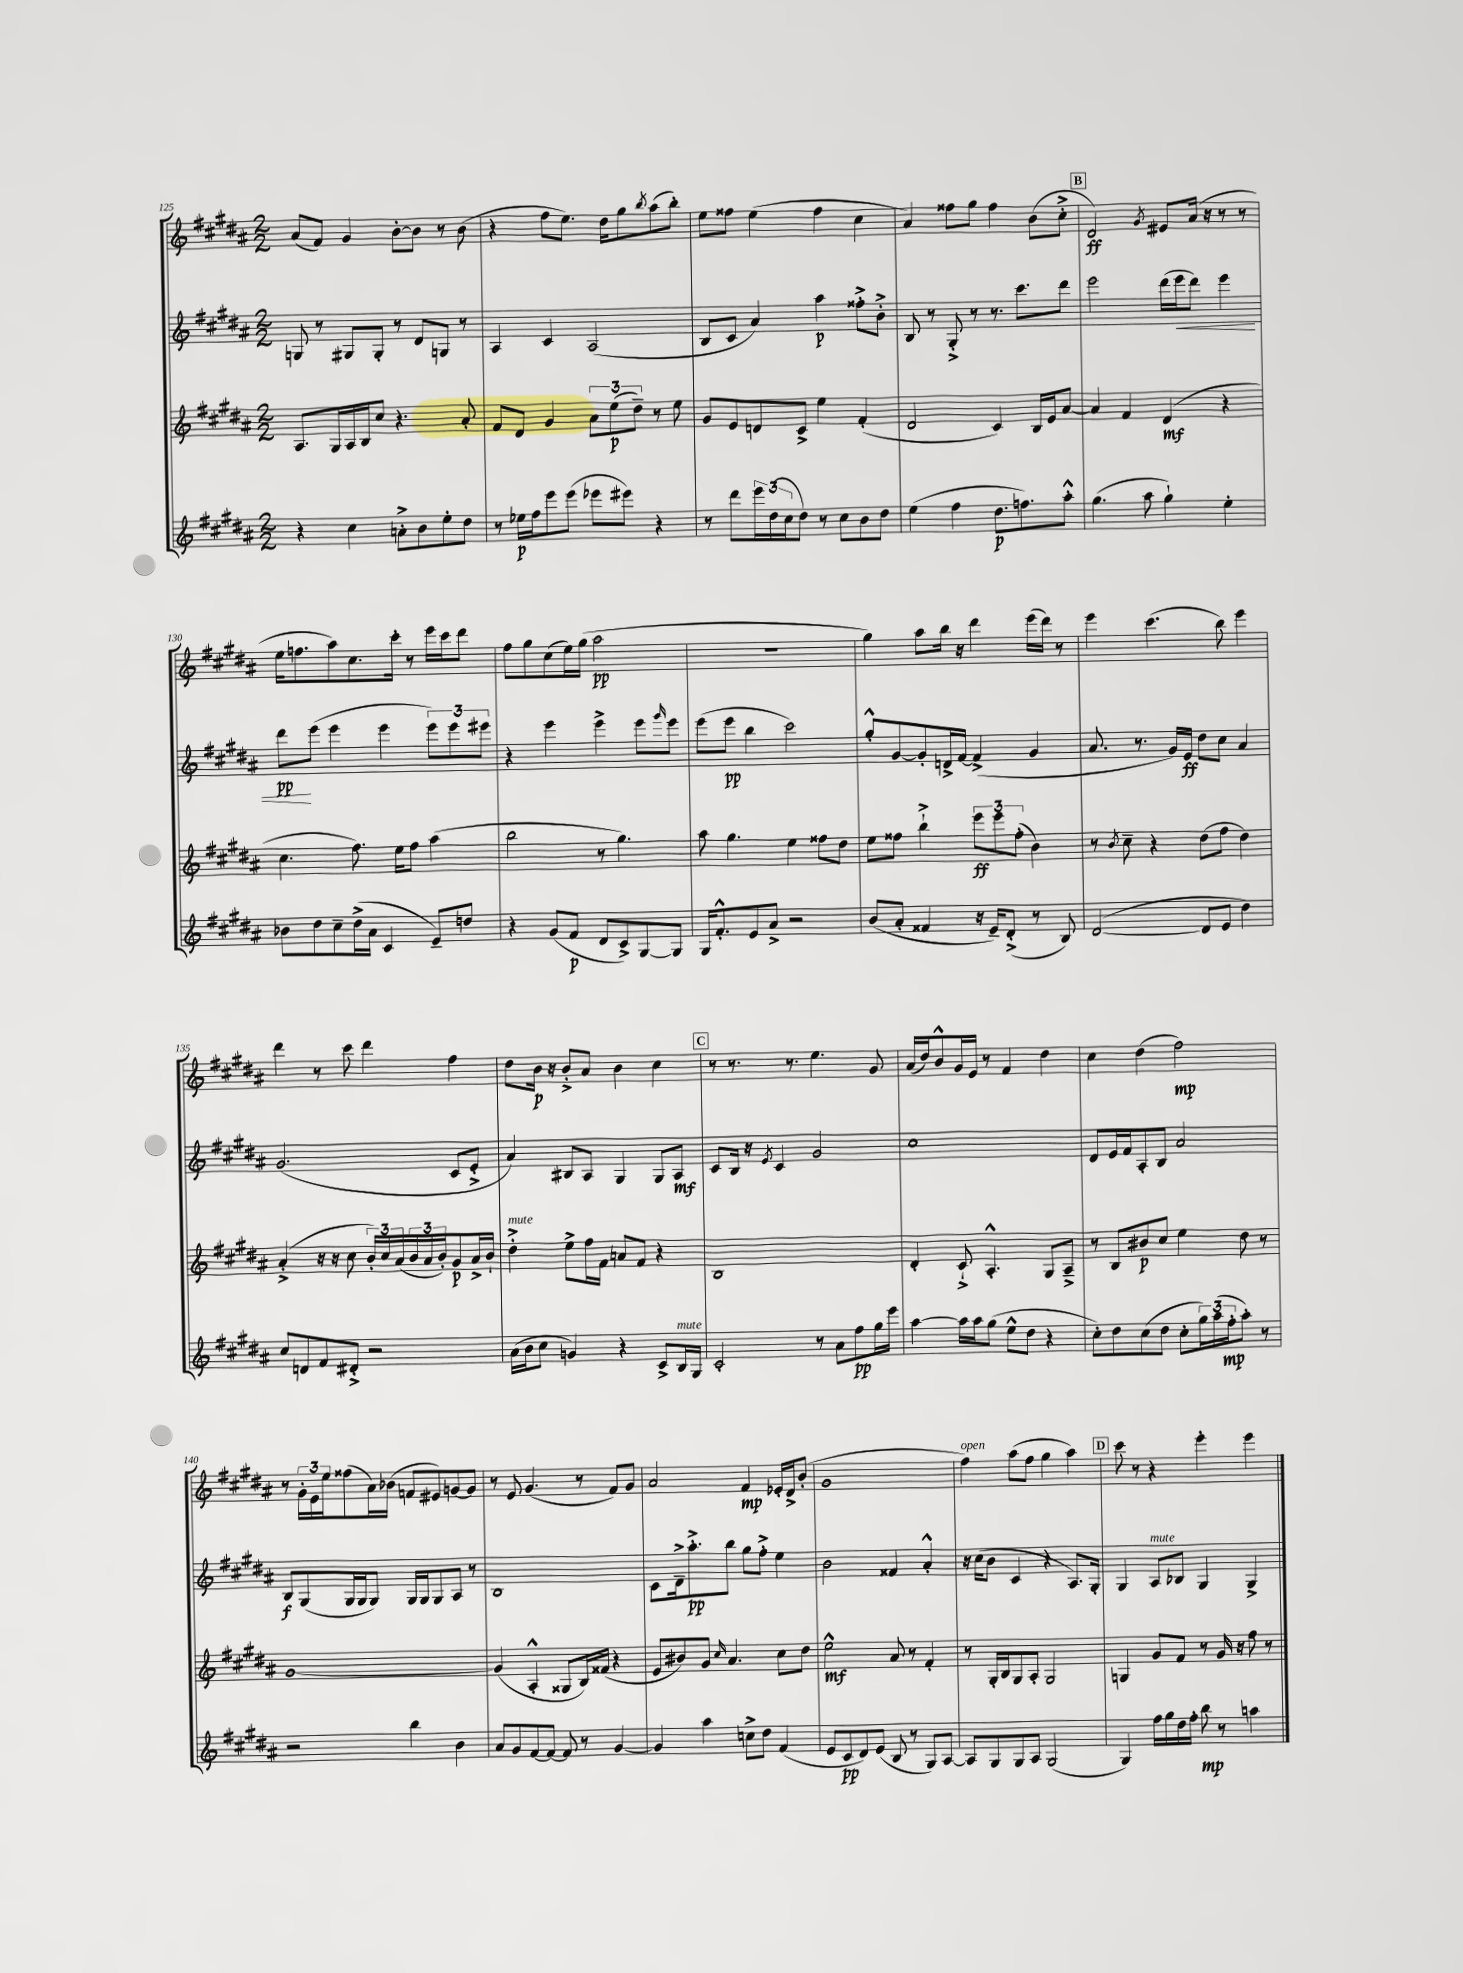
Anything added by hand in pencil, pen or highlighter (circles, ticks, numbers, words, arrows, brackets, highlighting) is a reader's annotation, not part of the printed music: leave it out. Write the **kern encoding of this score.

**kern	**kern	**kern	**kern
*staff4	*staff3	*staff2	*staff1
*clefG2	*clefG2	*clefG2	*clefG2
*k[f#c#g#d#a#]	*k[f#c#g#d#a#]	*k[f#c#g#d#a#]	*k[f#c#g#d#a#]
*M2/2	*M2/2	*M2/2	*M2/2
4r	8.A#	8G	(8a#
.	.	8r	8f#)
.	16G#	.	.
4cc#	16A#	8G#	4g#
.	16B	.	.
.	8cc#	8G#'	.
8a'^	4.r	8r	[8b'
8b	.	8d#	8b]
8ee'	.	8G	8r
8dd#	8a#'	8r	(8b
=	=	=	=
8r	8f#	4A#	4r
16ee-	8d#	.	.
16ff#	.	.	.
8eee	4g#	4c#	8ff#
(8eee	.	.	8.ee)
8eee-	12a#	(2A#	.
.	.	.	16dd#
.	(12ee	.	.
8eee#)	.	.	8gg#
.	12dd#~)	.	.
.	.	.	8qbb
4r	8r	.	(8aa#
.	8ee	.	8bb')
=	=	=	=
8r	8g#	8B	8ee
8ddd#	8e	8c#	8ff##
24eee	8d	4a#)	(4ee
(24dd#	.	.	.
24cc#	.	.	.
8dd#)	8c#^	.	.
8r	4ee	4aa#	4ff##
8cc#	.	.	.
8b	(4f#'	8ff##'^	4cc#
8dd#	.	8b'^	.
=	=	=	=
(4ee	2d#	8B	4a#)
.	.	8r	.
4ff#	.	8G#'^	8ff##
.	.	8r	8gg#
8.dd#	4c#)	8.r	4ff##
8.ff)	.	8.ccc#	.
.	16B	.	(8b
.	16e	.	.
8aa#'^^	[8a#	8ddd#	8cc#'^
=	=	=	=
(4.gg#	4a#]	2eee	2d#)
.	4f#	.	.
8aa#	.	.	.
.	.	.	8qg#
4gg#`)	(4d#	(16ddd#	8e#
.	.	16eee	.
.	.	8ddd#)	(16a#
.	.	.	16r
4ee'	4r	4eee	8r
.	.	.	8r
=	=	=	=
8b-	4.cc#	8ddd#	16ee
.	.	.	8.ff
8dd#	.	(8eee	.
8cc#~	.	4eee	8aa#)
(16dd#^	8.ff#)	.	8.cc#
16a#	.	.	.
4c#	.	4eee	.
.	16ee	.	16ccc#'
.	8ff#	.	8r
8e~)	(4aa#	12eee)	16eee
.	.	.	16ccc#
.	.	12eee	.
8dd	.	.	8ddd#
.	.	12eee#	.
=	=	=	=
4r	2bb	4r	8ff#
.	.	.	8gg#
(8g#	.	4eee	(8cc#
8f#	.	.	16ee)
.	.	.	(16gg#
8d#	8r	4eee^	2aa#
8c#^)	4.gg#)	.	.
[8G#	.	8eee	.
.	.	16qqggg#	.
8G#]	.	8eee	.
=	=	=	=
16G#	8aa#	(8eee	1r
8.f#'^^	.	.	.
.	4.gg#	8eee	.
8e	.	4bb	.
8a#^	.	.	.
2r	4ee	2ccc#)	.
.	8ff##	.	.
.	8dd#	.	.
=	=	=	=
(8b	8ee	8gg#'^^	4gg#)
8a#'	8ff##	[8g#	.
4f##	4bb`^	8g#']	8aa#
.	.	16d^	16bb
.	.	[16f#	16r
16r	12eee	(4f#^]	4ddd#
16e~)	.	.	.
.	12eee	.	.
(8d#'^	.	.	.
.	(12ff##'	.	.
8r	4b)	4g#	(16eee
.	.	.	16ddd#)
8B)	.	.	8r
=	=	=	=
([2d#	8r	8.a#	4eee
.	8qb	.	.
.	8cc#~	.	.
.	.	8.r	.
.	4r	.	(4.ccc#
.	.	16g#)	.
.	.	16e	.
8d#]	(8dd#	8dd#	.
8e	8ff#	8cc#	8bb)
4dd#)	4dd#)	4a#	4eee
=	=	=	=
8cc#	(4a#'^	(2.g#	4ddd#
8d	.	.	.
8f#	16r	.	8r
.	16r	.	.
8d#'^	8cc#	.	8ccc#
2r	24b')	.	4ddd#
.	24cc#	.	.
.	(24a#	.	.
.	24b	.	.
.	24a#	.	.
.	24b')	.	.
.	8g#	8c#	4ff#
.	16a#^	8e'^	.
.	16b`	.	.
=	=	=	=
(16a#	4dd#'^	4a#)	8dd#
16b	.	.	.
8cc#	.	.	16b
.	.	.	16r
4g)	8ee^	8B#	8b'^
.	16ff#	8A#	8a#
.	16f#	.	.
4r	8a	4G#	4b
.	8f#	.	.
8c#^	4r	8G#	4cc#
16B	.	8A#	.
16G#	.	.	.
=	=	=	=
2c#'	1B	8c#	8r
.	.	16B	8.r
.	.	16r	.
.	.	8qe	.
.	.	4c#	.
.	.	.	8.r
8r	.	2g#	4.ee
8a#	.	.	.
8ff#	.	.	.
16gg#	.	.	8g#
16eee	.	.	.
=	=	=	=
[4aa#	4d#'	1cc#	(16a#
.	.	.	16dd#)
.	.	.	8b^^
16aa#]	8c#`^	.	16g#
16aa#	.	.	16e
(8gg#	4.A#'^^	.	8r
8ee^^	.	.	4f#
8dd#	.	.	.
4r	8G#	.	4dd#
.	8A#~^	.	.
=	=	=	=
8cc#')	8r	8d#	4cc#
8dd#	8B	16e	.
.	.	16f#	.
(8cc#	8b#	8A#'	(4dd#
8dd#	8cc#	8B	.
8cc#'	4ee	2a#	2ff#)
24gg#)	.	.	.
(24aa#	.	.	.
24ff#'	.	.	.
8aa#')	8dd#	.	.
8r	8r	.	.
=	=	=	=
2r	[1g#	8B	8r
.	.	(8G#	24g#'
.	.	.	24e
.	.	.	24ee
.	.	16G#	(8ff##
.	.	16G#	.
.	.	8G#)	16a#)
.	.	.	(16b-
4bb	.	16G#	8f
.	.	16G#	.
.	.	8G#	8e#)
4b	.	8A#	[8g
.	.	8r	8g]
=	=	=	=
8a#	(4g#]	1B	8r
8g#	.	.	8e
[8f#	4A#'^^	.	(4.g#
8f#_	.	.	.
8f#]	8G##	.	.
8r	16B)	.	8r
.	(16f##	.	.
[4g#	4r	.	8f#)
.	.	.	8g#
=	=	=	=
4g#]	8e	8c#	2a#
.	8b#)	16d#~^	.
.	.	8.aa#'^	.
4aa#	8g#	.	.
.	16qqcc#	.	.
.	4.a#	8bb	.
8cc^	.	8gg#	4f#
8dd#	.	8ff#'^	.
(4f#	8cc#	4ee	16e-'
.	.	.	16d#^
.	8dd#	.	(8b'
=	=	=	=
8e	2ee^^	2b	1g#
8c#	.	.	.
8d#)	.	.	.
(8e	.	.	.
8B	8a#	4f##	.
8r	8r	.	.
8G#)	4f#'	4a#'^^	.
[8A#	.	.	.
=	=	=	=
8A#]	8r	16r	4ff#)
.	.	(16cc#	.
8G#	16G#'	8b	.
.	16B	.	.
8G#	8G#	4c#	(8aa#
8A#	8A#'	.	8ff#
(2G#	2G#	4r	4gg#
.	.	8.A#)	4aa#)
.	.	16G#'	.
=	=	=	=
4G#)	4G	4G#	8ccc#
.	.	.	8r
16ff#	8g#	8A#	4r
16gg#	.	.	.
16dd#	8f#	8B-	.
16ff#'	.	.	.
8bb	8r	4G#	4eee'
8r	16g#	.	.
.	16r	.	.
4aa	8ff#	4G#^	4eee
.	8r	.	.
==	==	==	==
*-	*-	*-	*-
